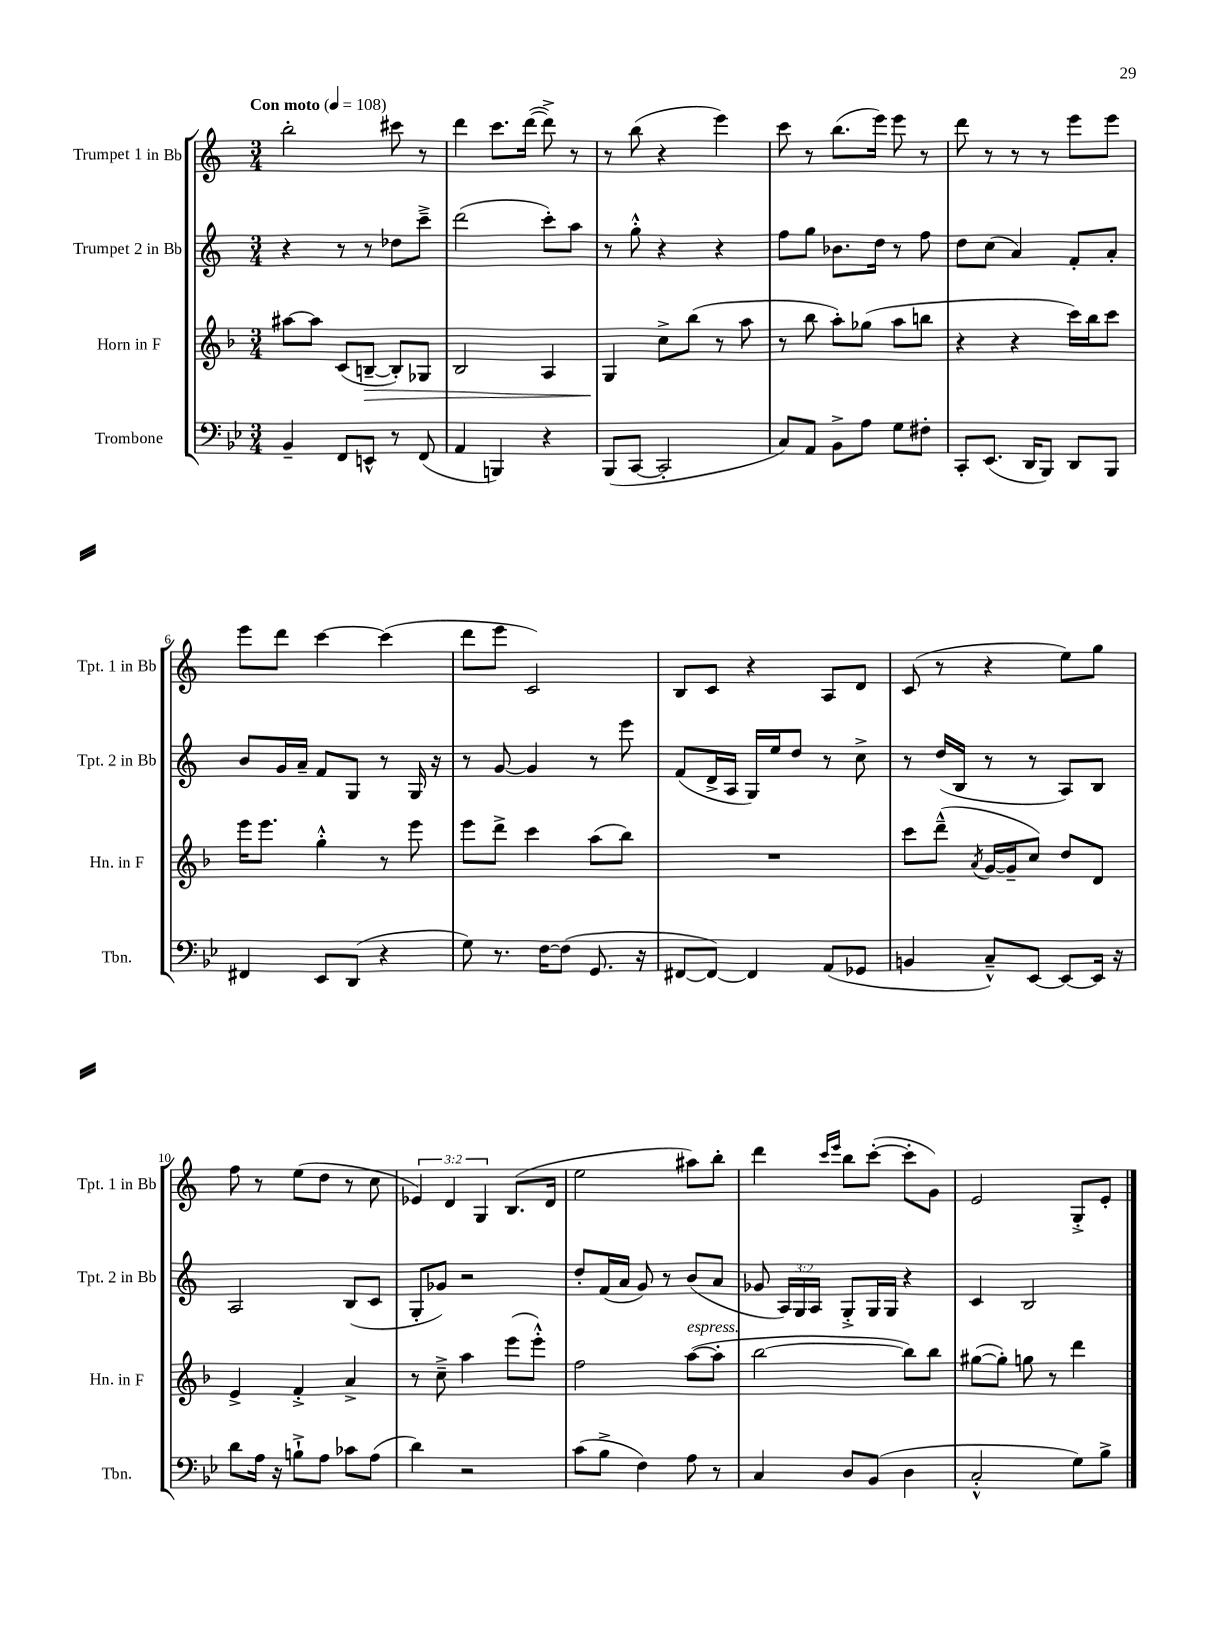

**kern	**kern	**dynam	**kern	**kern
*part4	*part3	*part3	*part2	*part1
*staff4	*staff3	*staff3	*staff2	*staff1
*I"Trombone	*I"Horn in F	*	*I"Trumpet 2 in Bb	*I"Trumpet 1 in Bb
*I'Tbn.	*I'Hn. in F	*	*I'Tpt. 2 in Bb	*I'Tpt. 1 in Bb
*clefF4	*clefG2	*	*clefG2	*clefG2
*k[b-e-]	*k[b-]	*	*k[]	*k[]
*M3/4	*M3/4	*	*M3/4	*M3/4
*MM108	*MM108	*	*MM108	*MM108
=1	=1	=1	=1	=1
!	!	!	!	!LO:TX:a:B:t=Con moto
4BB-~/	[8aa#X\L	.	4r	2bb'\
.	8aa#\J]	.	.	.
8FF/L	(8c/L	.	8r	.
!	!	!LO:HP:b	!	!
8EEn^^/J	[8Bn~/J	>	8r	.
8r	8B'/L])	.	8dd-X\L	8ccc#X\
(8FF/	8G-X/J	.	8ccc~^\J	8r
=2	=2	=2	=2	=2
4AA/	2B-/	.	(2ddd\	4ddd\
4BBBn/)	.	.	.	8.ccc\L
.	.	.	.	([16ddd\Jk
4r	4A/	.	8ccc'\L)	8ddd^\])
.	.	.	8aa\J	8r
=3	=3	=3	=3	=3
(8BBB-/L	4G/	.	8r	8r
[8CC/J	.	.	8gg'^^\	(8bb\
2CC'/]	8cc^\L	]	4r	4r
.	(8bb-\J	.	.	.
.	8r	.	4r	4eee\)
.	8aa\	.	.	.
=4	=4	=4	=4	=4
8C/L)	8r	.	8ff\L	8ccc\
8AA/J	8bb-\	.	8gg\J	8r
8BB-^\L	8aa'\L)	.	8.b-X\L	(8.bb\L
8A\J	(8gg-X\J	.	.	.
.	.	.	16dd\Jk	16eee\Jk)
8G\L	8aa\L	.	8r	8eee\
8F#X'\J	8bbn\J	.	8ff\	8r
=5	=5	=5	=5	=5
8CC'/L	4r	.	8dd\L	8ddd\
(8.EE-/J	.	.	(8cc\J	8r
.	4r	.	4a/)	8r
16DD/KL	.	.	.	.
8BBB-/J)	.	.	.	8r
8DD/L	16ccc\LL)	.	8f'/L	8eee\L
.	16bb-\J	.	.	.
8BBB-/J	8ccc\J	.	8a'/J	8eee\J
!!LO:LB:g=z
=6	=6	=6	=6	=6
4FF#X/	16eee\KL	.	8b/L	8eee\L
.	8.eee\J	.	.	.
.	.	.	16g/L	8ddd\J
.	.	.	16a~/JJ	.
8EE-/L	4gg'^^\	.	8f/L	[4ccc\
(8DD/J	.	.	8G/J	.
4r	8r	.	8r	(4ccc\]
.	8eee\	.	16G/	.
.	.	.	16r	.
=7	=7	=7	=7	=7
8G\)	8eee\L	.	8r	8ddd\L
8.r	8ddd^\J	.	[8g/	8eee\J
.	4ccc\	.	4g/]	2c/)
[16F\KL	.	.	.	.
(8F\J]	.	.	.	.
8.GG/	(8aa\L	.	8r	.
.	8bb-\J)	.	8eee\	.
16r	.	.	.	.
=8	=8	=8	=8	=8
[8FF#X/L	2.r	.	(8f/L	8B/L
8FF#/J_)	.	.	16d^/L	8c/J
.	.	.	16A/JJ	.
4FF#/]	.	.	16G/LL)	4r
.	.	.	16ee/J	.
.	.	.	8dd/J	.
(8AA/L	.	.	8r	8A/L
8GG-X/J	.	.	8cc^\	8d/J
=9	=9	=9	=9	=9
4BBn/	8ccc\L	.	8r	(8c/
.	(8ddd~^^\J	.	(16dd/LL	8r
.	.	.	16B/JJ	.
.	8qa/	.	.	.
8C~^^/L)	[16g/LL	.	8r	4r
.	16g~/J]	.	.	.
[8EE-/J	8cc/J)	.	8r	.
8EE-/L_	8dd/L	.	8A/L)	8ee\L)
16EE-/Jk]	8d/J	.	8B/J	8gg\J
16r	.	.	.	.
!!LO:LB:g=z
=10	=10	=10	=10	=10
8d\L	4e^/	.	2A/	8ff\
16A\Jk	.	.	.	8r
16r	.	.	.	.
8Bn`^\L	4f'^/	.	.	(8ee\L
8A\J	.	.	.	8dd\J
8c-X\L	4a^/	.	(8B/L	8r
(8A\J	.	.	8c/J	8cc\
=11	=11	=11	=11	=11
4d\)	8r	.	8G'/L	6e-X/)
.	8cc~^\	.	8g-X/J)	.
.	.	.	.	6d/
2r	4aa\	.	2r	.
.	.	.	.	6G/
.	(8eee\L	.	.	(8.B/L
.	8eee'^^\J)	.	.	.
.	.	.	.	16d/Jk
=12	=12	=12	=12	=12
(8c\L	2ff\	.	8dd'/L	2ee\
8B-^\J	.	.	(16f/L	.
.	.	.	16a/JJ	.
4F\)	.	.	8g/)	.
.	.	.	8r	.
!	!LO:TX:a:i:t=espress.	!	!	!
8A\	([8aa\L	.	(8b/L	8aa#X\L)
8r	8aa'\J]	.	8a/J	8bb'\J
=13	=13	=13	=13	=13
4C/	[2bb-\	.	8g-X/	4ddd\
.	.	.	24A/LL)	.
.	.	.	24G/	.
.	.	.	24A/JJ	.
.	.	.	.	16qqccc/LL
.	.	.	.	16qqeee/JJ
8D/L	.	.	8G'^/L	8bb\L
(8BB-/J	.	.	16G/L	([8ccc'\J
.	.	.	16G/JJ	.
4D\	8bb-\L])	.	4r	8ccc'\L]
.	8bb-\J	.	.	8g\J)
=14	=14	=14	=14	=14
2C'^^/	([8gg#X\L	.	4c/	2e/
.	8gg#'\J])	.	.	.
.	8ggn\	.	2B/	.
.	8r	.	.	.
8G\L)	4ddd\	.	.	8G'^/L
8B-^\J	.	.	.	8e'/J
==	==	==	==	==
*-	*-	*-	*-	*-
